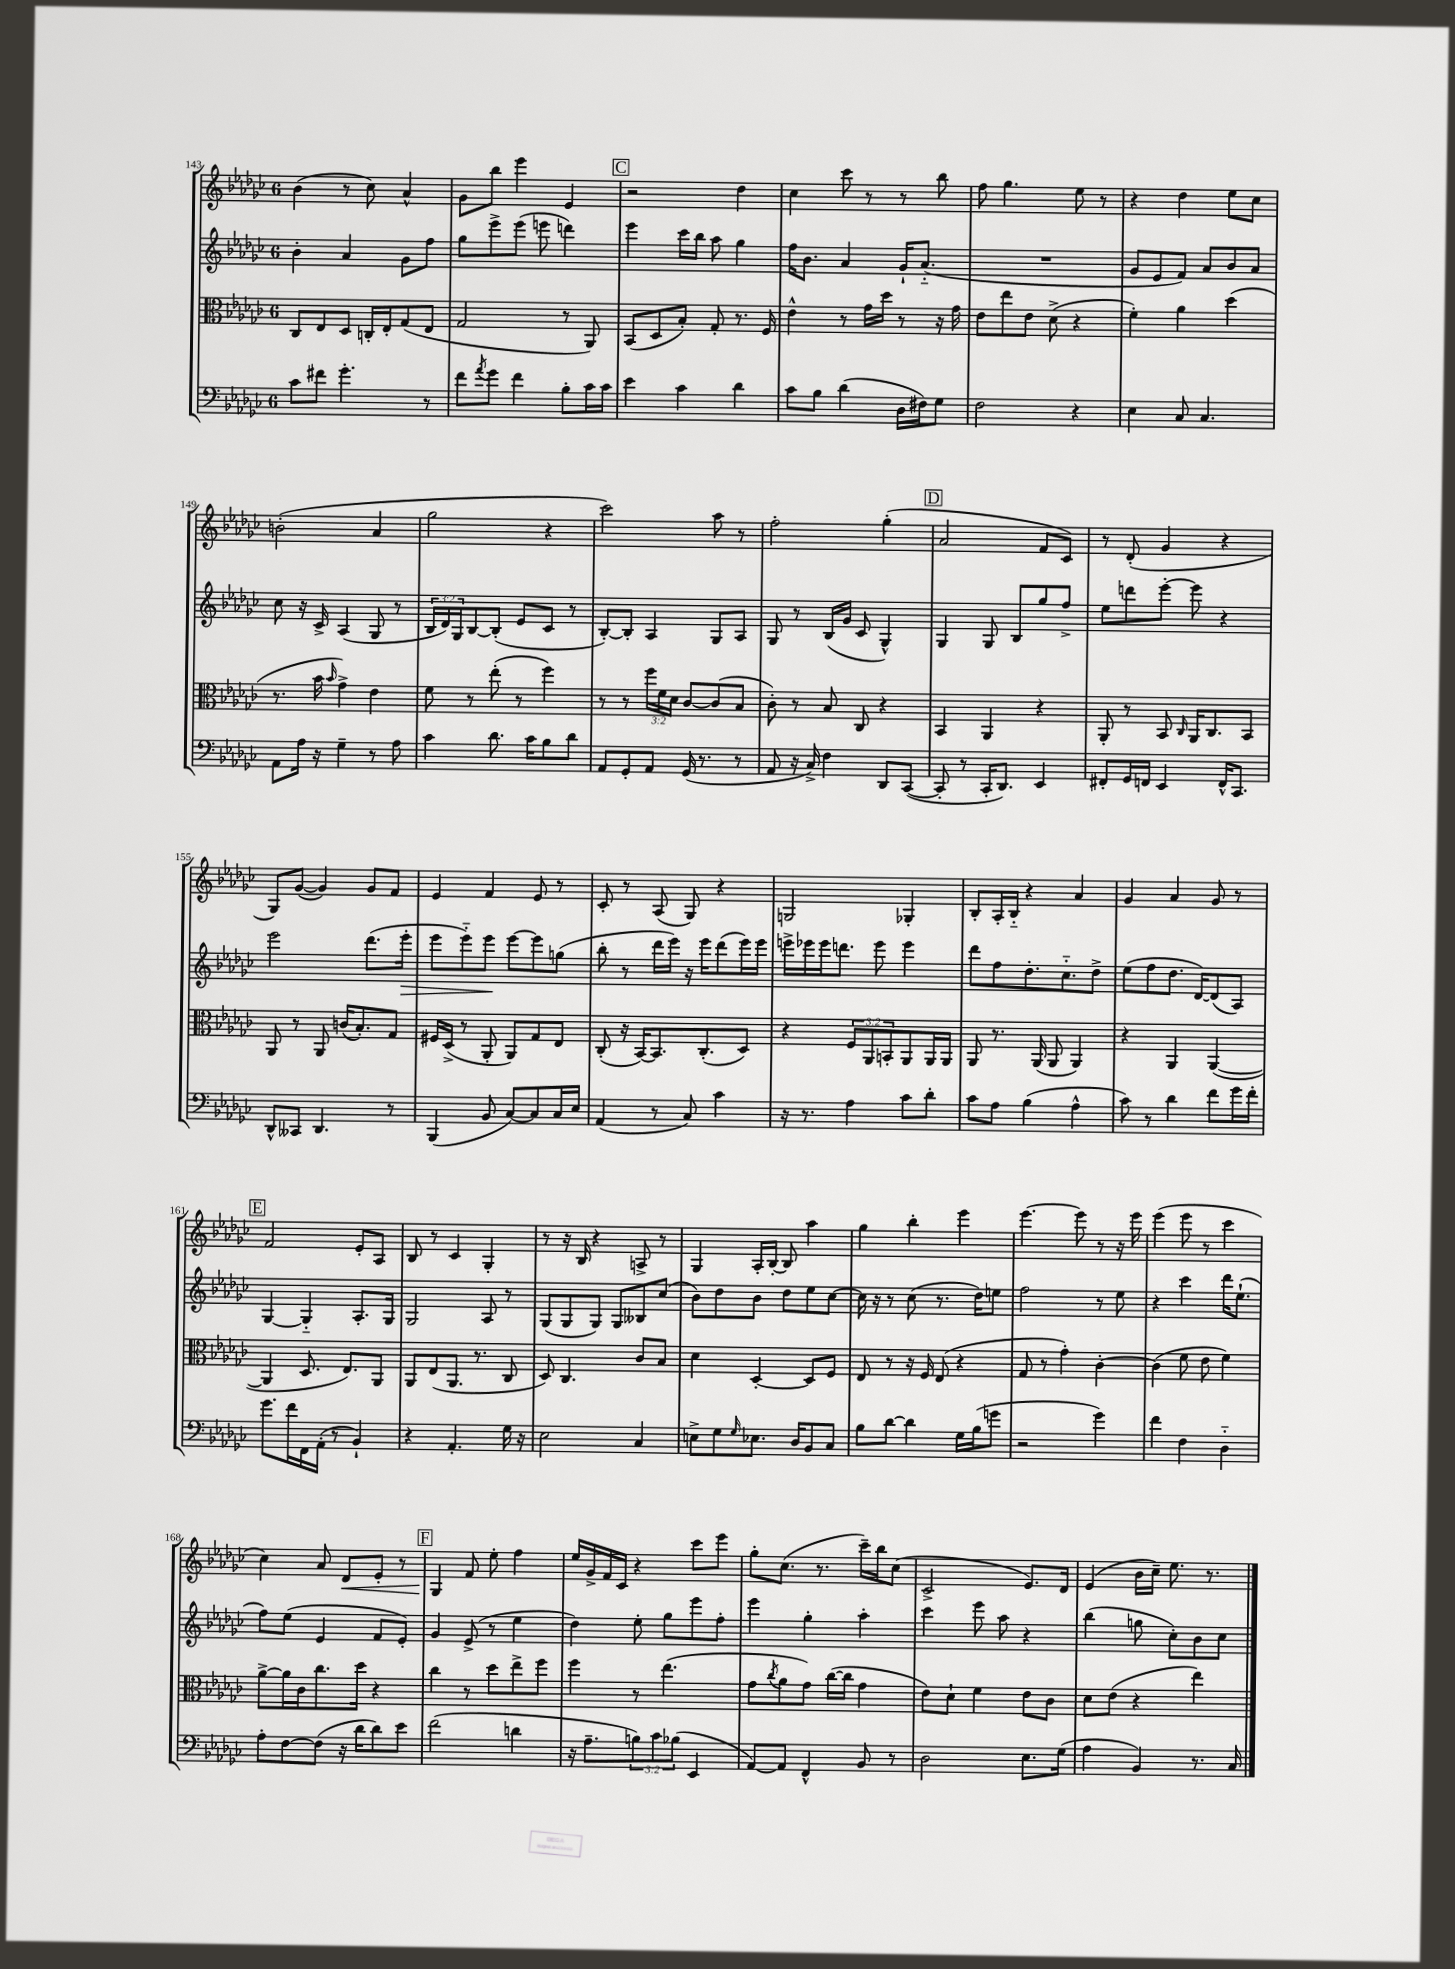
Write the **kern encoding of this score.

**kern	**kern	**kern	**dynam	**kern	**dynam
*part4	*part3	*part2	*part2	*part1	*part1
*staff4	*staff3	*staff2	*staff2	*staff1	*staff1
*clefF4	*clefC3	*clefG2	*	*clefG2	*
*k[b-e-a-d-g-c-]	*k[b-e-a-d-g-c-]	*k[b-e-a-d-g-c-]	*	*k[b-e-a-d-g-c-]	*
*M6/8	*M6/8	*M6/8	*	*M6/8	*
=143	=143	=143	=143	=143	=143
8c-\L	8C-/L	4b-'\	.	(4b-\	.
8f#X\J	8E-/	.	.	.	.
4.g-'\	8D-/J	4a-/	.	8r	.
.	16Cn'/LL	.	.	8cc-\)	.
.	16E-'/J	.	.	.	.
.	(8G-/	8g-\L	.	4a-^^/	.
8r	8E-/J	8ff\J	.	.	.
=144	=144	=144	=144	=144	=144
8f\L	2G-/	8gg-\L	.	8g-\L	.
8qa-/	.	.	.	.	.
8g-\J	.	8eee-^\	.	8bb-\J	.
4f\	.	(8eee-\J	.	4eee-\	.
.	.	8eeen\	.	.	.
8B-'\L	8r	4dddn\)	.	4e-/	.
16c-\L	8AA-/)	.	.	.	.
16c-\JJ	.	.	.	.	.
!!LO:REH:place=s1:t=C
=145	=145	=145	=145	=145	=145
4e-\	(8BB-/L	4eee-\	.	2r	.
.	8D-/	.	.	.	.
4c-\	8B-'/J)	16ccc-\LL	.	.	.
.	.	16bb-\JJ	.	.	.
.	8G-'/	8aa-\	.	.	.
4d-\	8.r	4gg-\	.	4dd-\	.
.	16F/	.	.	.	.
=146	=146	=146	=146	=146	=146
8c-\L	4e-^^\	16ff\KL	.	4cc-\	.
.	.	8.b-\J	.	.	.
8B-\J	.	.	.	.	.
(4d-\	8r	4a-/	.	8ccc-\	.
.	16g-\LL	.	.	8r	.
.	16dd-\JJ	.	.	.	.
16D-\LL	8r	16g-`/KL	.	8r	.
16F#X\J)	.	(8.a-/J	.	.	.
8G-\J	16r	.	.	8bb-\	.
.	16g-\	.	.	.	.
=147	=147	=147	=147	=147	=147
2F\	8e-\L	2.r	.	8ff\	.
.	8ee-\	.	.	4.gg-\	.
.	8e-\J	.	.	.	.
.	(8d-^\	.	.	.	.
4r	4r	.	.	8ee-\	.
.	.	.	.	8r	.
=148	=148	=148	=148	=148	=148
4E-\	4f'\)	8g-/L	.	4r	.
.	.	8e-/	.	.	.
8C-/	4a-\	8f/J)	.	4dd-\	.
4.C-/	.	8a-/L	.	.	.
.	(4dd-\	8b-/	.	8ee-\L	.
.	.	8a-/J	.	8cc-\J	.
!!LO:LB:g=z
=149	=149	=149	=149	=149	=149
8AA-\L	8.r	8cc-\	.	(2bn'\	.
16A-\Jk	.	16r	.	.	.
16r	16b-\	16c-^/	.	.	.
.	16qqb-/	.	.	.	.
4G-~\	4g-^\)	(4A-/	.	.	.
8r	4e-\	8G-/	.	4a-/	.
8A-\	.	8r	.	.	.
=150	=150	=150	=150	=150	=150
4c-\	8f\	24B-/LL	.	2gg-\	.
.	.	24d-/)	.	.	.
.	.	24G-/J	.	.	.
.	8r	[8B-/	.	.	.
8.d-\	(8ee-'\	(8B-'/J]	.	.	.
.	8r	8e-/L	.	.	.
16c-\KL	.	.	.	.	.
8B-\	4ff\)	8c-/J	.	4r	.
8d-\J	.	8r	.	.	.
=151	=151	=151	=151	=151	=151
8AA-/L	8r	[8B-'/L)	.	2ccc-\)	.
8GG-'/	8r	8B-'/J]	.	.	.
8AA-/J	24ff\LL	4A-/	.	.	.
.	24f\	.	.	.	.
.	24d-\JJ	.	.	.	.
(16GG-/	[8c-/L	.	.	.	.
8.r	.	.	.	.	.
.	(8c-/]	8G-/L	.	8aa-\	.
8r	8B-/J	8A-/J	.	8r	.
=152	=152	=152	=152	=152	=152
8AA-/	8c-'\)	8G-/	.	2ff'\	.
16r	8r	8r	.	.	.
16C-^/)	.	.	.	.	.
4F\	8B-/	(16B-/LL	.	.	.
.	.	16g-/JJ	.	.	.
.	8C-/	8c-/	.	.	.
8DD-/L	4r	4G-^^/)	.	(4gg-'\	.
([8CC-/J	.	.	.	.	.
!!LO:REH:place=s1:t=D
=153	=153	=153	=153	=153	=153
8CC-'/]	4BB-/	4G-/	.	2a-/	.
8r	.	.	.	.	.
16CC-'/KL	4AA-/	8G-/	.	.	.
8.DD-/J)	.	.	.	.	.
.	.	8B-/L	.	.	.
4EE-/	4r	8gg-/	.	8f/L	.
.	.	8ff^/J	.	8c-/J)	.
=154	=154	=154	=154	=154	=154
8FF#X'/L	8AA-'/	8ee-\L	.	8r	.
16GG-/L	8r	8dddn\	.	(8d-'/	.
16FFn/JJ	.	.	.	.	.
4EE-/	8BB-/	[8eee-'\J	.	4g-/	.
.	16qqC-/	.	.	.	.
.	16AA-/KL	8eee-\]	.	.	.
.	8.C-/	.	.	.	.
16FF^^/KL	.	4r	.	4r	.
8.CC-/J	.	.	.	.	.
.	8BB-/J	.	.	.	.
!!LO:LB:g=z
=155	=155	=155	=155	=155	=155
8DD-^^/L	8AA-/	2eee-\	.	8G-/L)	.
8CC--X/J	8r	.	.	([8g-/J	.
4.DD-/	8AA-/	.	.	4g-/])	.
.	(16cn/KL	.	.	.	.
.	8.B-'/)	.	.	.	.
.	.	(8.ddd-\L	.	8g-/L	.
8r	8G-/J	.	.	8f/J	.
!	!	!	!LO:HP:b	!	!
.	.	16eee-'\Jk	>	.	.
=156	=156	=156	=156	=156	=156
(4BBB-/	16F#X/LL	8eee-\L	.	4e-/	.
.	(16D-^/JJ	.	.	.	.
.	8r	8eee-\)	.	.	.
8BB-/	8AA-'/	8eee-\J	.	4f/	.
[8C-/L)	8AA-/L)	[8eee-\L	]	.	.
8C-/]	8G-/	8eee-\]	.	8e-/	.
16C-/L	8E-/J	(8ggn\J	.	8r	.
16E-/JJ	.	.	.	.	.
=157	=157	=157	=157	=157	=157
(4AA-/	(8C-'/	8bb-'\	.	8c-'/	.
.	16r	8r	.	8r	.
.	[16BB-/KL)	.	.	.	.
8r	8.BB-/]	16ddd-\LL	.	(8A-/	.
.	.	16eee-\JJ)	.	.	.
8C-/)	.	16r	.	8G-/)	.
.	(8.C-'/	16eee-\KL	.	.	.
4c-\	.	(8ddd-\	.	4r	.
.	8D-/J)	16eee-\L)	.	.	.
.	.	16eee-\JJ	.	.	.
=158	=158	=158	=158	=158	=158
16r	4r	16eeen^\LL	.	2Gn/	.
8.r	.	16eee-X\	.	.	.
.	.	16eee-\J	.	.	.
.	.	8.dddn\J	.	.	.
4A-\	12F/L	.	.	.	.
.	12AA-/	.	.	.	.
.	.	8eee-\	.	.	.
.	12BBn'/	.	.	.	.
8c-\L	8AA-/	4eee-\	.	4G-X'/	.
8d-'\J	16AA-/L	.	.	.	.
.	16AA-/JJ	.	.	.	.
=159	=159	=159	=159	=159	=159
8c-\L	8AA-/	8ddd-\L	.	8B-'/L	.
8A-\J	8.r	8ff\	.	16A-'/L	.
.	.	.	.	16B-/JJ	.
(4B-\	.	8.dd-'\	.	4r	.
.	(16AA-/	.	.	.	.
.	8AA-/	.	.	.	.
.	.	8.cc-\	.	.	.
4A-^^\	4AA-/)	.	.	4a-/	.
.	.	8dd-^\J	.	.	.
=160	=160	=160	=160	=160	=160
8c-\)	4r	(8ee-\L	.	4g-/	.
8r	.	8ff\	.	.	.
4d-\	4AA-/	8.dd-\J	.	4a-/	.
.	.	[16d-/KL)	.	.	.
8f\L	([4AA-/	(8d-/]	.	8g-/	.
16g-\L	.	8A-/J)	.	8r	.
16f'\JJ	.	.	.	.	.
!!LO:LB:g=z
!!LO:REH:place=s1:t=E
=161	=161	=161	=161	=161	=161
8.g-\L	4AA-/]	[4G-/	.	2f/	.
16f\L	.	.	.	.	.
16FF\	8.D-/	4G-/]	.	.	.
(16AA-'\JJ	.	.	.	.	.
8r	.	.	.	.	.
.	8.E-/L)	.	.	.	.
4BB-`/)	.	8.A-'/L	.	8e-'/L	.
.	8AA-/J	.	.	8A-/J	.
.	.	16G-/Jk	.	.	.
=162	=162	=162	=162	=162	=162
4r	8AA-/L	2G-/	.	8B-/	.
.	(8E-/	.	.	8r	.
4.AA-'/	8.AA-/J	.	.	4c-/	.
.	8.r	.	.	.	.
.	.	8A-/	.	4G-'/	.
16G-\	8C-/	8r	.	.	.
16r	.	.	.	.	.
=163	=163	=163	=163	=163	=163
2E-\	8D-/)	(8G-/L	.	8r	.
.	4.C-/	8G-/	.	16r	.
.	.	.	.	16B-/	.
.	.	8G-/J)	.	4r	.
.	.	8G-/L	.	.	.
4C-/	8c-/L	8B--X/	.	8An^/	.
.	8B-/J	(8cc-/J	.	8r	.
=164	=164	=164	=164	=164	=164
8En^\L	4d-\	8b-\L)	.	4G-/	.
8G-\	.	8dd-\	.	.	.
16qqG-/	.	.	.	.	.
8.E-X\J	[4D-'/	8b-\J	.	16A-'/LL	.
.	.	.	.	[16B-'/JJ	.
.	.	8dd-\L	.	8B-/]	.
16D-/KL	.	.	.	.	.
8BB-/	8D-/L]	8ee-\	.	4aa-\	.
8C-/J	8F/J	[8cc-\J	.	.	.
=165	=165	=165	=165	=165	=165
8B-\L	8E-/	16cc-\]	.	4gg-\	.
.	.	16r	.	.	.
[8d-\J	8r	8r	.	.	.
4d-\]	16r	(8cc-\	.	4bb-'\	.
.	16F/	.	.	.	.
.	(8E-/	8.r	.	.	.
16G-\LL	4r	.	.	4eee-\	.
(16B-\J	.	16dd-\KL)	.	.	.
8gn\J	.	8een\J	.	.	.
=166	=166	=166	=166	=166	=166
2r	8G-/	2ff\	.	[4.eee-\	.
.	8r	.	.	.	.
.	4g-'\)	.	.	.	.
.	.	.	.	8eee-\]	.
4g-\)	[4c-'\	8r	.	8r	.
.	.	8ee-\	.	16r	.
.	.	.	.	16eee-\	.
=167	=167	=167	=167	=167	=167
4f\	(4c-\]	4r	.	(4eee-\	.
4F\	8f\	4ccc-\	.	8eee-\	.
.	8e-\	.	.	8r	.
4D-\	4f\)	16ddd-\KL	.	4ccc-\	.
.	.	(8.ee-`\J	.	.	.
!!LO:LB:g=z
=168	=168	=168	=168	=168	=168
8A-'\L	[8a-^\L	8ff\L)	.	4cc-\)	.
[8F\	16a-\L]	(8ee-\J	.	.	.
.	16c-\J	.	.	.	.
(8F\J]	8.cc-\	4e-/	.	8a-/	.
!	!	!	!	!	!LO:HP:b
16r	.	.	.	8d-/L	<
16d-\KL	16dd-\Jk	.	.	.	.
8d-\)	4r	8f/L	.	8e-'/J	.
8e-\J	.	8e-'/J)	.	8r	.
!!LO:REH:place=s1:t=F
=169	=169	=169	=169	=169	=169
(2f\	4cc-\	4g-/	.	4G-/	.
.	8r	(8e-^/	.	8f/	[
.	8dd-\L	8r	.	8ee-'\	.
4dn\	8ee-^\	4ee-\	.	4ff\	.
.	8ff\J	.	.	.	.
=170	=170	=170	=170	=170	=170
16r	4ff\	4dd-\)	.	16ee-/LL	.
8.A-~\L	.	.	.	16g-^/	.
.	.	.	.	16f/	.
.	.	.	.	16c-/JJ	.
12Bn\)	8r	8ee-'\	.	4r	.
12c-\	.	.	.	.	.
.	(4.ee-\	8gg-\L	.	.	.
(12B-X\J	.	.	.	.	.
4EE-/	.	8eee-\	.	8ccc-\L	.
.	.	8ff'\J	.	8eee-\J	.
=171	=171	=171	=171	=171	=171
[8AA-/L)	8g-\L	4eee-\	.	8gg-'\L	.
.	8qcc-/	.	.	.	.
8AA-/J]	8a-\	.	.	(8.cc-\J	.
4FF^^/	8g-\J)	4gg-'\	.	.	.
.	.	.	.	8.r	.
.	([16cc-\LL	.	.	.	.
.	16cc-\JJ]	.	.	.	.
8BB-/	4g-\	4aa-'\	.	16ccc-~\LL)	.
.	.	.	.	16bb-\J	.
8r	.	.	.	(8cc-\J	.
=172	=172	=172	=172	=172	=172
2D-\	8e-\L)	4ccc-\	.	2c-^/	.
.	8d-`\J	.	.	.	.
.	4f\	8eee-\	.	.	.
.	.	8aa-\	.	.	.
8.E-\L	8e-\L	4r	.	8.e-/L)	.
.	8c-\J	.	.	.	.
(16G-\Jk	.	.	.	16d-/Jk	.
=173	=173	=173	=173	=173	=173
4A-\	8d-\L	(4bb-\	.	(4e-/	.
.	(8e-\J	.	.	.	.
4BB-/)	4r	8ggn\	.	16b-\LL	.
.	.	.	.	16cc-~\JJ)	.
.	.	8cc-'\L)	.	8.ee-\	.
8.r	4ee-\)	8b-\	.	.	.
.	.	.	.	8.r	.
.	.	8cc-\J	.	.	.
16C-/	.	.	.	.	.
==	==	==	==	==	==
*-	*-	*-	*-	*-	*-
